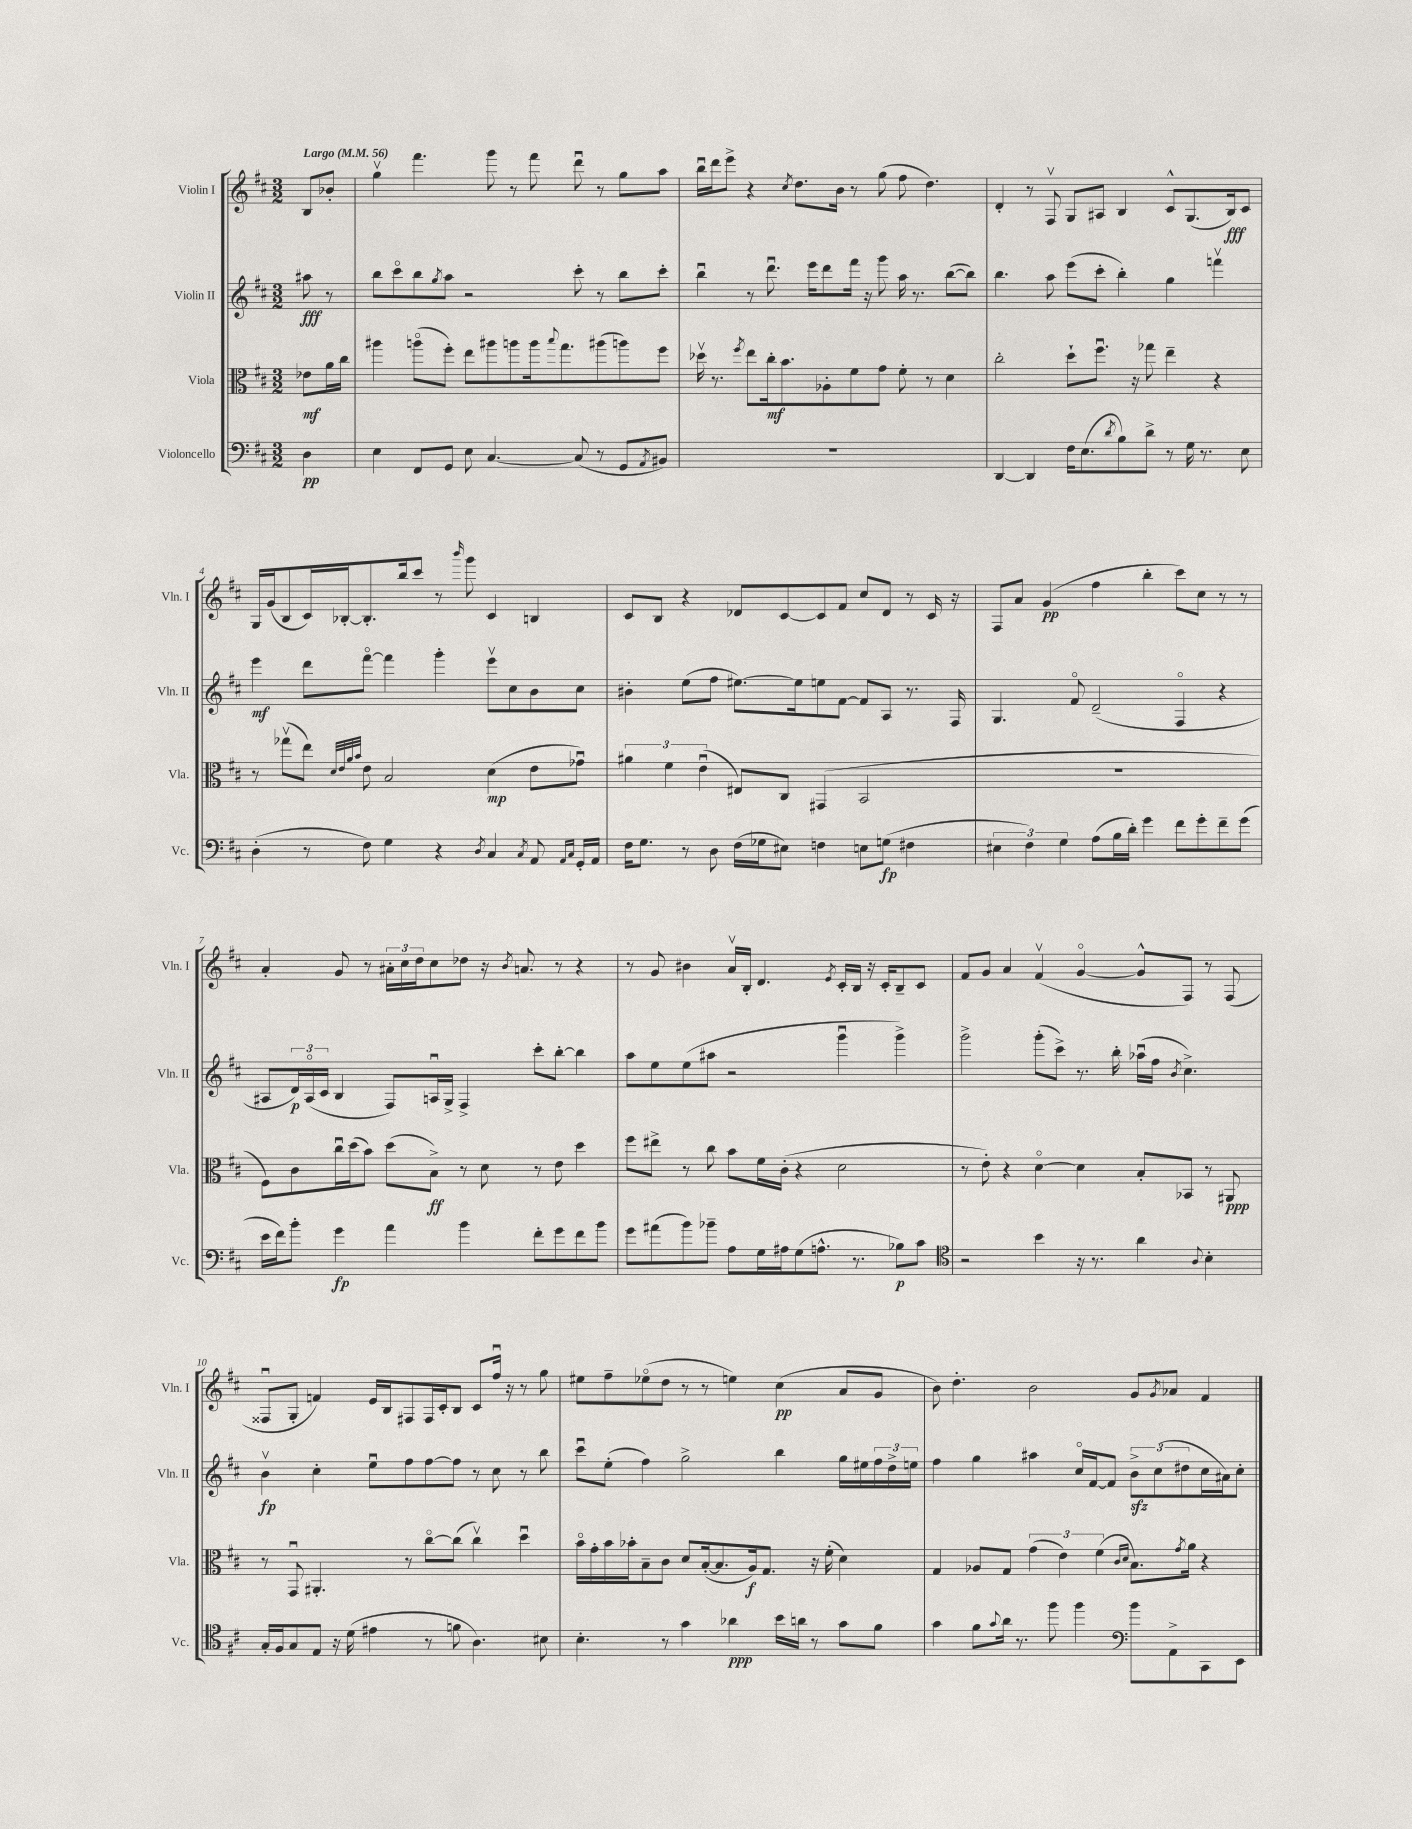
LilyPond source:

<<
\new StaffGroup <<
\new Staff = "s0" \with { instrumentName = "Violin I" shortInstrumentName = "Vln. I" } {
    \clef treble \key d \major \numericTimeSignature \time 3/2 \partial 4 \tempo "Largo" 4 = 56
    b8 bes'8-. |
    g''4\upbow fis'''4. g'''8 r8 fis'''8 d'''8\downbow r8 g''8 a''8 |
    b''16\downbow d'''16 e'''8-> r4 \acciaccatura { cis''8 } d''8. b'16 r8 g''8( fis''8 d''4.) |
    d'4-. r8 fis8\upbow g8 ais8 b4 cis'8-^ g8.( b16\fff) cis'8 |
    g16 g'16( b8 cis'16) bes16~-. bes8.-. b''16 cis'''8 r8 \grace { b'''16 } g'''8 cis'4 b4 |
    cis'8 b8 r4 des'8 cis'8~ cis'8 fis'8 cis''8 des'8 r8 cis'16 r16 |
    fis8 a'8 g'4\pp( fis''4 b''4-. cis'''8) cis''8 r8 r8 |
    a'4-. g'8 r8 \tuplet 3/2 { ais'16-. cis''16 d''16 } cis''8 des''8 r16 \acciaccatura { b'8 } a'8. r8 r4 |
    r8 g'8 bis'4 a'16\upbow b16-. d'4. \acciaccatura { e'8 } cis'16-. b16 r16 cis'16-. b8-- cis'8 |
    fis'8 g'8 a'4 fis'4\upbow( g'4~\flageolet g'8-^ fis8) r8 fis8( |
    fisis8\downbow g8-. f'4) e'16 b16 fis8 fis16 cis'16-. b8 cis'8 fis''16\downbow r16 r8 g''8 |
    eis''8 fis''8-- ees''8\flageolet( d''8 r8 r8 e''4) cis''4\pp( a'8 g'8 |
    b'8) d''4.-. b'2 g'8 \acciaccatura { g'8 } aes'8 fis'4 \bar "|." |
}
\new Staff = "s1" \with { instrumentName = "Violin II" shortInstrumentName = "Vln. II" } {
    \clef treble \key d \major \numericTimeSignature \time 3/2 \partial 4
    ais''8\fff r8 |
    b''8 cis'''8\flageolet b''8 \acciaccatura { g''8 } a''8 r2 cis'''8-. r8 b''8 cis'''8-. |
    b''4\downbow r8 d'''8.\downbow e'''16 d'''8 fis'''16 r16 g'''8 a''16 r8. b''8~( b''8) |
    b''4. a''8 e'''8( cis'''8-. b''4-.) g''4 f'''4\upbow |
    e'''4\mf d'''8 fis'''8~\flageolet fis'''4 g'''4-. e'''8\upbow cis''8 b'8 cis''8 |
    bis'4-. e''8( fis''8 eis''8.~) eis''16 e''8 fis'8~ fis'8 a8 r8. fis16 |
    g4. fis'8\flageolet d'2--( fis4\flageolet r4 |
    ais8 \tuplet 3/2 { d'16\p) ais16\flageolet( cis'16 } b4 fis8) a16\downbow g16-> fis4-> cis'''8-. b''8~-. b''4 |
    a''8 e''8 e''8( ais''8 r2 g'''4\downbow g'''4->) |
    g'''2-> g'''8-.( cis'''8->) r8. b''16-. aes''16\downbow( fis''16 \acciaccatura { b'8 } cis''4.->) |
    b'4\upbow\fp cis''4-. e''8\downbow fis''8 fis''8~ fis''8 r8 cis''8 r8 b''8 |
    cis'''8\downbow e''8-.( fis''4) g''2-> b''4 g''16 eis''16 \tuplet 3/2 { fis''16 d''16-> e''16 } |
    fis''4 g''4 ais''4 cis''16\flageolet fis'16~ fis'8 \tuplet 3/2 { b'8->\sfz cis''8( dis''8 } cis''16 ais'16) cis''8-. \bar "|." |
}
\new Staff = "s2" \with { instrumentName = "Viola" shortInstrumentName = "Vla." } {
    \clef alto \key d \major \numericTimeSignature \time 3/2 \partial 4
    ees'8\mf a'16 cis''16 |
    ais''4 a''8\flageolet( fis''8-.) e''8 ais''8 a''8 a''16 \appoggiatura { b''8 } g''8. ais''8( a''8) fis''8 |
    des''16\upbow r8. \acciaccatura { fis''8 } e''8 cis''16-.\mf b'8. aes8-. fis'8 g'8 fis'8-. r8 d'4 |
    cis''2-. d''8-! fis''8.\downbow r16 ges''8 e''4-- r4 |
    r8 ges''8\upbow( e''8) \grace { d'32 e'32 a'32 b'32 } e'8 b2 d'4\mp( e'8 ges'8\downbow) |
    \tuplet 3/2 { ais'4 fis'4 e'4\downbow( } eis8) cis8 gis,4( b,2 |
    R1. |
    fis8) cis'8 cis''16\downbow d''16( b'8) d''8( b8->\ff) r8 d'8 r8 e'8 d''4 |
    fis''8 eis''8-> r8 cis''8 b'8 fis'16 cis'16-.( r4 d'2 |
    r8 e'8-.) r4 d'4~\flageolet d'4 b8-. bes,8 r8 ais,8\ppp |
    r8 g,8\downbow ais,4.-. r8 cis''8~\flageolet cis''8( cis''4\upbow) d''4\downbow |
    b'16\flageolet g'16-. b'16 bes'16-. b8-- cis'8 d'8 b16~-.( b8. a16\f) g8. r16 fis'16-.( d'4) |
    g4 aes8 g8 \tuplet 3/2 { g'4( e'4) fis'4( } \grace { cis'16 d'16 } b8.) \acciaccatura { g'8 } a'16 r4 \bar "|." |
}
\new Staff = "s3" \with { instrumentName = "Violoncello" shortInstrumentName = "Vc." } {
    \clef bass \key d \major \numericTimeSignature \time 3/2 \partial 4
    d4\pp |
    e4 fis,8 g,8 e8 cis4.~ cis8( r8 g,8 \acciaccatura { a,8 } bis,8) |
    R1. |
    d,4~ d,4 fis16 e8.( \acciaccatura { d'8 } b8) d'8-> r8 g16 r8. e8 |
    d4-.( r8 fis8) g4 r4 \acciaccatura { d8 } cis4 \acciaccatura { cis8 } a,8 \grace { a,16 cis16 } g,16-. a,16 |
    fis16 g8. r8 d8 fis16( ges16 eis8) f4 e8 g8\fp( fis4 |
    \tuplet 3/2 { eis4 fis4) g4 } a8( b16 d'16-.) g'4 fis'8 g'8-. fis'8-- g'8( |
    e'16 fis'16) b'8-. g'4\fp a'4 b'4 fis'8-. g'8 fis'8 b'8 |
    g'8 ais'8( b'8) bes'8-- a8 g16 ais16 g8( a8.-^ r8. bes8\p) cis'8 |
    \clef tenor r2 b'4 r16 r8. a'4 \appoggiatura { a8 } b4-. |
    g16-. fis16 g8 e8 r16 d'16( eis'4 r8 f'8 a4.) bis8 |
    b4.-. r8 g'4 aes'4\ppp b'16 a'16 r8 g'8 fis'8 |
    g'4 fis'8 \appoggiatura { g'8 } a'16 r8. fis''8 fis''4 \clef bass b'8 a,8-> cis,8 e,8 \bar "|." |
}
>>
>>
